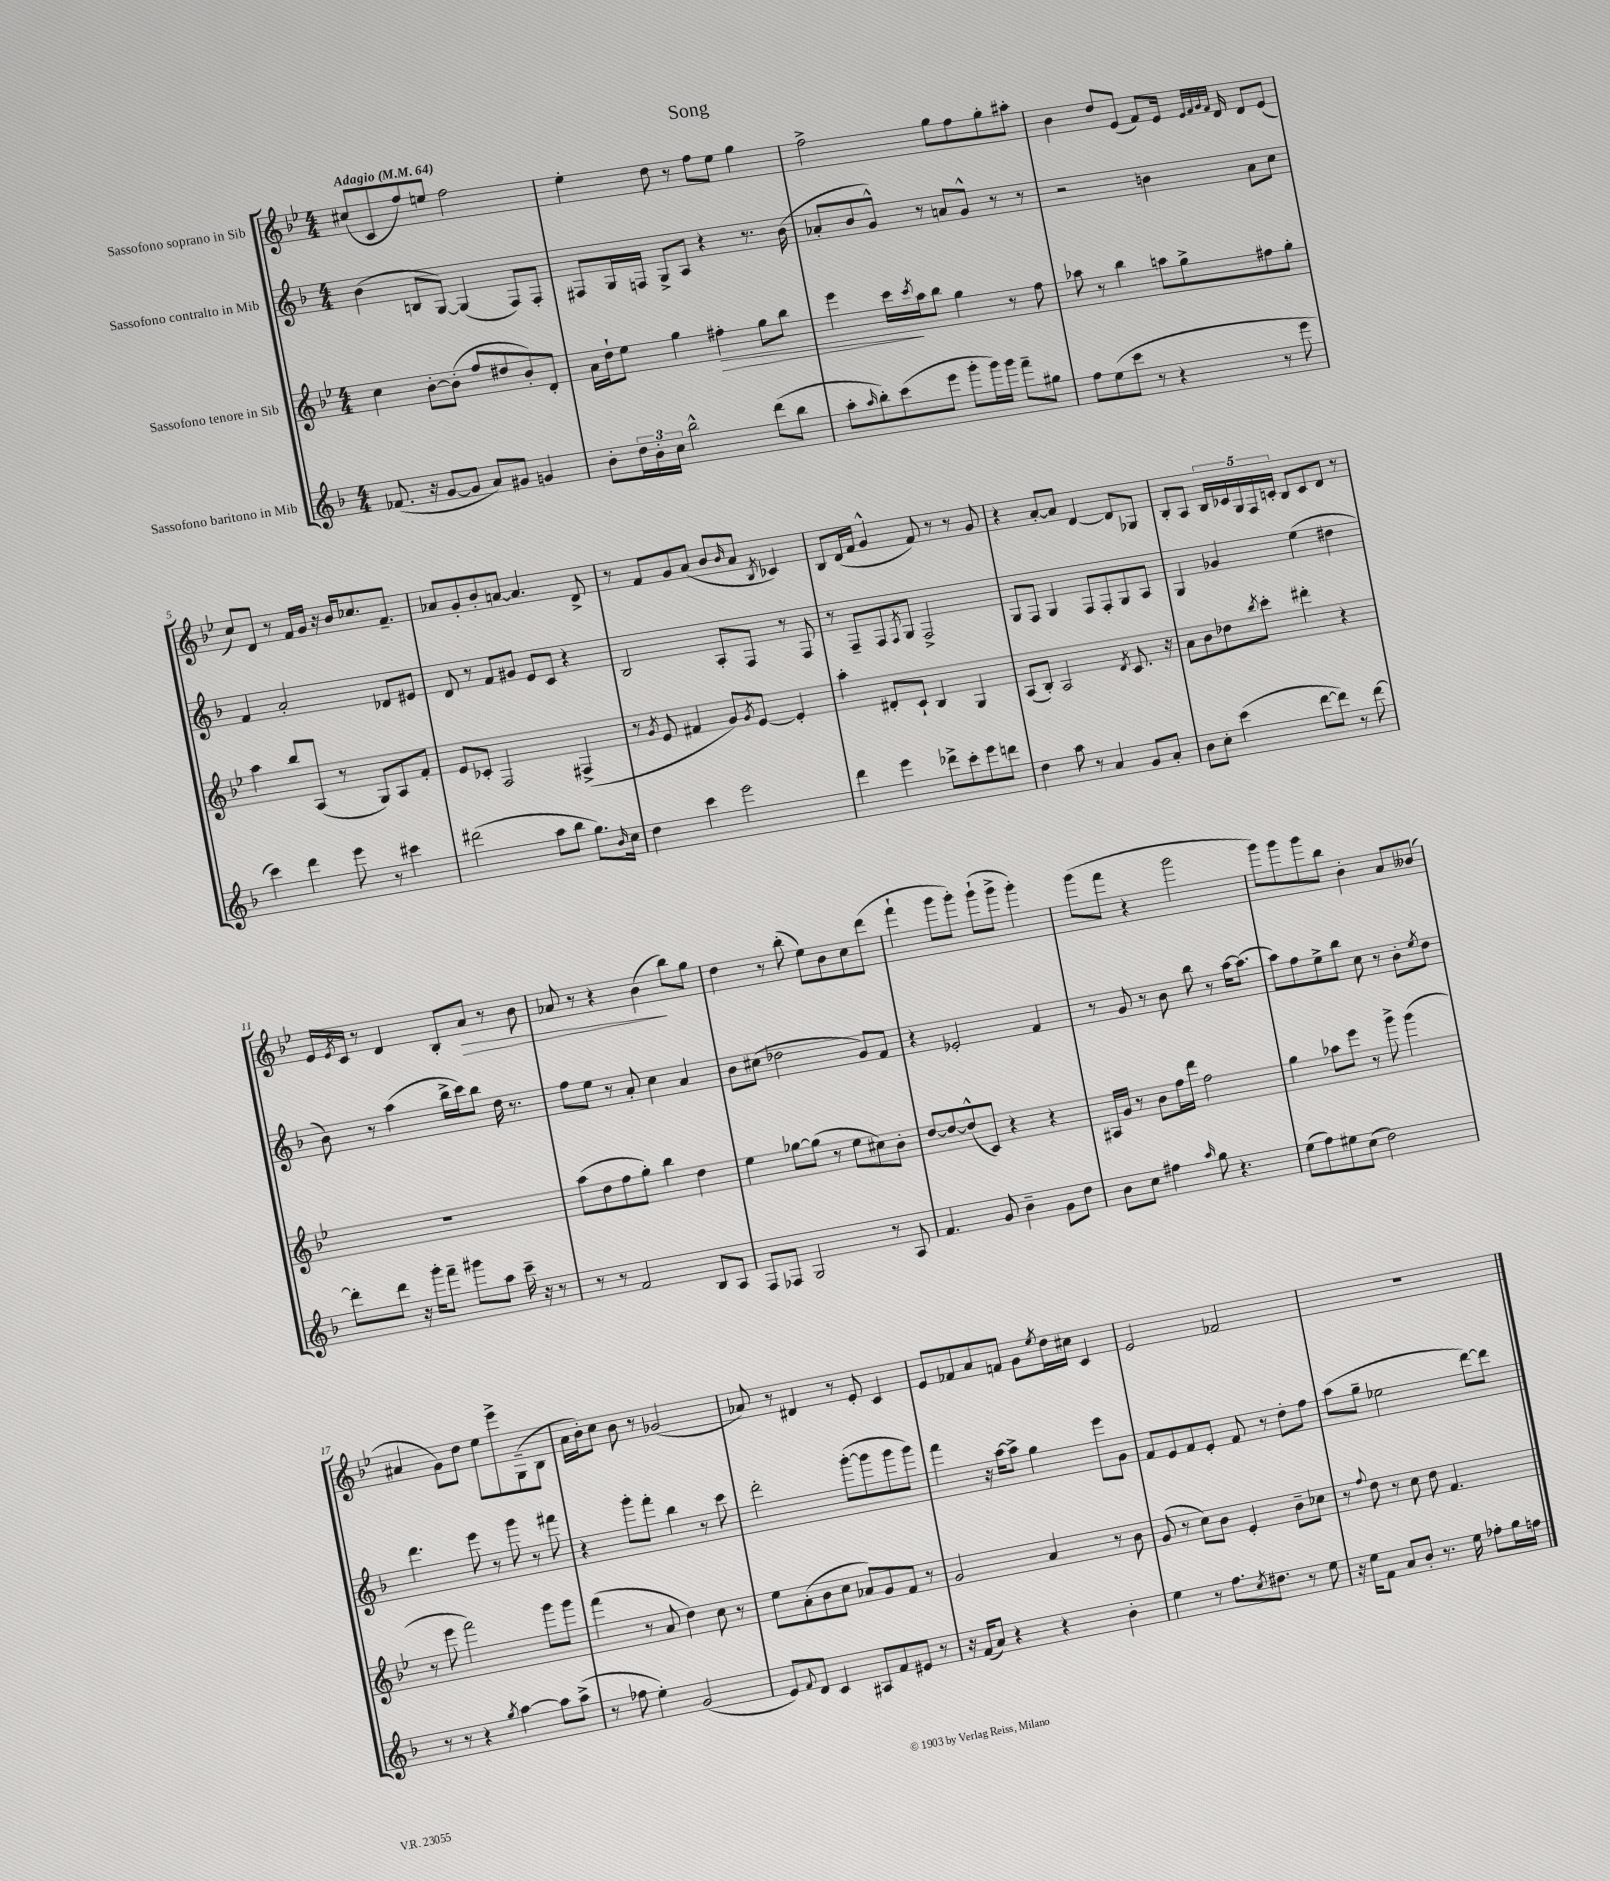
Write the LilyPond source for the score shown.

\header { title = "Song" }
<<
\new StaffGroup <<
\new Staff = "s0" \with { instrumentName = "Sassofono soprano in Sib" } {
    \clef treble \key bes \major \numericTimeSignature \time 4/4 \tempo "Adagio" 4 = 64
    cis''8( c'8 f''8) e''8 f''2 |
    ees''4-. d''8 r8 f''8 ees''8 g''4 |
    f''2-> g''8 f''8 g''8-. ais''8-. |
    bes'4 d''8 ees'8( f'8) ees'16 \grace { ees'32 f'32 g'32 f'32 } d'16 d'8 ees'8( |
    c''8) d'8 r8 f'16 g'16 r16 bes'16 ces''8. f'8.-- |
    aes'8 g'8-. bes'8-. a'8~ a'4. d'8-> |
    r8 f'8 g'8 a'8( bes'8 \grace { bes'16 } a'8 \acciaccatura { bes8 } ces'4) |
    bes8 d'16( f'16 g'4-^ f'8) r8 r8 g'8 |
    r4 a'8~-. a'8 d'4~ d'8 ges8 |
    bes8-. a8 \tuplet 5/4 { bes16 ces'16 g16 f16 c'16-. } bes8 c'8 d'8 r8 |
    ees'16 \acciaccatura { ees'8 } c'16 r8 d'4 bes8-. a'8\> r8 bes'8 |
    aes'8 r8 r4 bes'4\!( bes''8) g''8 |
    d''4 r8 bes''8-.( ees''8) bes'8 c''8 d'''8( |
    f'''4-! g'''8 g'''8-.) g'''8-!( g'''8-> g'''4-.) |
    g'''8( f'''8 r4 g'''2 |
    g'''8) g'''8 g'''8 bes''8 bes'4-. a'8 beses'8( |
    ais'4 g'8) d''8 ees''8 ees'''8-> g8--( bes8 |
    a'16 bes'16-.) c''8 bes'8 r8 ges'2( |
    aes'8) r8 dis'4 r8 ees'8-. c'4 |
    ees'8 fes'8 a'8 f'8 g'8 \acciaccatura { ees''8 } d''16 cis''16 c'4 |
    ees'2 fes'2 |
    R1 \bar "|." |
}
\new Staff = "s1" \with { instrumentName = "Sassofono contralto in Mib" } {
    \clef treble \key f \major \numericTimeSignature \time 4/4
    bes'4( b8 g8~) g4( f8) f8-. |
    fis8 g16 f16 g8-> a8 r4 r8. bes'16( |
    aes'8-. bes'8 g'8-^) r8 a'8 g'8-^ r8 r8 |
    r2 b'4 a'8 c''8 |
    f'4 a'2-. des'8 eis'8 |
    d'8 r8 f'8 gis'8 e'8 c'8 r4 |
    bes2 a8-. f8 r8 f8 |
    r8 f8-- f8 \acciaccatura { f8 } g8 f2-> |
    g8 f8 g4 f8 f8-. g8 a8 |
    g4 ges'4 e''4( dis''4 |
    bes'8) r8 a''4( bes''16-> c'''16) bes''8 d''16 r8. |
    f''8 e''8 r8 a'8-. c''4 a'4 |
    bes'8 cis''8( des''2 g'8) f'8 |
    r4 ees'2-. f'4 |
    r8 g'8 r8 bes'8 bes''8 r8 a''16~ a''8.( |
    a''8) f''8 e''8-> bes''8 c''8 r8 bes'8-. \acciaccatura { e''8 } d''8 |
    d'''4. e'''8 r8 g'''8 r8 fis'''8 |
    r4 g'''8-. f'''8-. bes''4 r8 c'''8 |
    d'''2-. g'''8~-.( g'''8 g'''8 g'''8) |
    f'''4 r16 a''16~ a''8-> g''4 e'''8 g'8 |
    f'8 e'8 f'8 e'8-. f'8 r8 d''8-. f''8 |
    a''8( g''8-- ees''2 d'''8~) d'''8 \bar "|." |
}
\new Staff = "s2" \with { instrumentName = "Sassofono tenore in Sib" } {
    \clef treble \key bes \major \numericTimeSignature \time 4/4
    c''4 bes'8~-. bes'8-.( f''8 dis''8 bes'8-.) d'8-. |
    a'16 d''16-! ees''8 g''4 fis''4-.\> g''8 bes''8 |
    ees'''4 c'''16\! \acciaccatura { c'''8 } a''16 bes''8 g''4 r8 f''8 |
    aes''8 r8 bes''4 a''8 g''8-> fis''8 g''8-. |
    a''4 bes''8 a8( r8 g8) a8 f'8-. |
    ees'8 ces'8-. f2 fis4->( |
    r8 \acciaccatura { g'8 } ees'8 fis'4 g'8) \acciaccatura { g'8 } ees'8~ ees'4-. |
    a''4-. dis'8-. c'8-! bes4 g4 |
    a8( bes8-.) a2 \acciaccatura { d'8 } c'8. r16 |
    a'8 bes'8 des''8 \acciaccatura { bes''8 } c'''8-. dis'''4-. r4 |
    R1 |
    a''8( d''8 f''8 g''8-.) bes''4 d''4 |
    ees''4 ges''8~ ges''8( r8 ees''8 cis''8) bes'8-. |
    d''8~ d''8~ d''8-^( c'8) r4 r4 |
    ais16 g'16 r8 bes'8 f''16 d'''16 f''2 |
    g''4 aes''8 ees'''8 r8 g'''8-> g'''4( |
    r8 ees'''8 f'''2) g'''8 g'''8 |
    f'''4( r8 a'8 d''4) c''8 r8 |
    ees''8 a'8-.( bes'8 c''8 aes'8) g'8 f'8 r8 |
    g'2 a'4 r8 bes'8 |
    g'8( r8 c''8) bes'8 ees'4-. bes'8-- ces''8 |
    r8 \appoggiatura { f''8 } d''8 r8 c''8 d''8 f'4. \bar "|." |
}
\new Staff = "s3" \with { instrumentName = "Sassofono baritono in Mib" } {
    \clef treble \key f \major \numericTimeSignature \time 4/4
    fes'8.( r16 g'8~ g'8 a'8) gis'8 g'4 |
    bes'8-. \tuplet 3/2 { d''16 bes'16-. c''16 } bes''2-^ d'''8( bes''8 |
    a''8-. \grace { a''16 } bes''8-.) c'''8( e'''8 g'''8-. g'''16) g'''16 f'''8-- gis''8 |
    f''8 e''8( c'''8 r8 r4 r8 e'''8 |
    c'''4) d'''4 e'''8 r8 cis'''4 |
    dis'''2( a''8 bes''8 g''8.) \grace { bes'16 } c''16 |
    d''4 c'''4 e'''2 |
    d'''4 e'''4 des'''8-> c'''8-. e'''8 d'''8 |
    d''4 a''8 r8 a'4 g'8 a'8-. |
    bes'8 c''8-. c'''4( d'''8~ d'''8) r8 d'''8~ |
    d'''8-. d'''8 r16 g'''16-. f'''8-- gis'''8 a''8 c'''16-- r16 r8 |
    r8 r8 f'2 bes8 a8 |
    f8 fes8 g2 r8 a8 |
    f'4. g'8 bes'4-- g'8 d''8 |
    bes'8 c''8 fis''4 \grace { a''16 } g''8 r4. |
    e''8( f''8) eis''8 c''8( d''2) |
    r8 r8 r4 \acciaccatura { g''8 } a''4~ a''8 a''8->( |
    r8 fes''8 e''4-.) g'2( |
    e'8) \appoggiatura { f'8 } d'8 c'4 ais8 f'8 eis'8 r8 |
    r16 f'16( a'8) r4 r4 bes'4-. |
    e''4 r8 f''8. \acciaccatura { c''8 } dis''8. r8 e''8 |
    r16 e''16 f'8 a'8 bes'8-. r8. e''16 fes''8-. g''16 f''16 \bar "|." |
}
>>
>>
